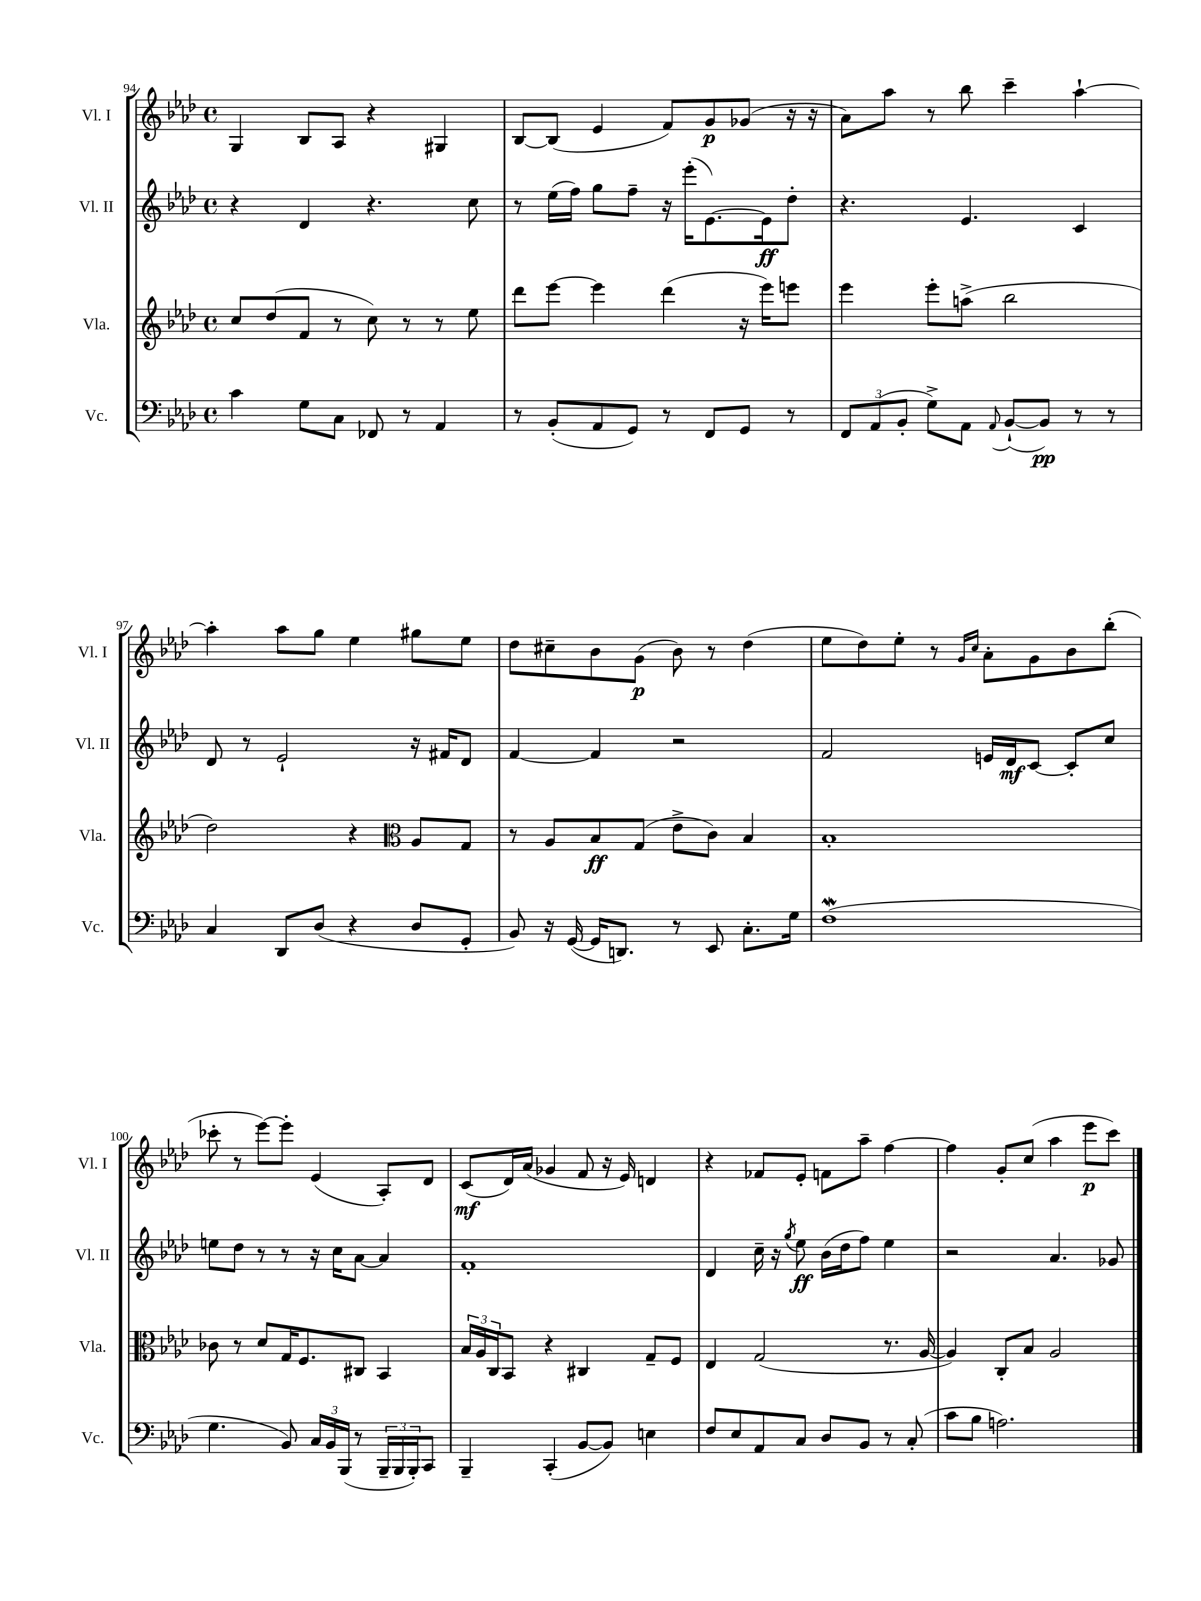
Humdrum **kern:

**kern	**dynam	**kern	**dynam	**kern	**dynam	**kern	**dynam
*part4	*part4	*part3	*part3	*part2	*part2	*part1	*part1
*staff4	*staff4	*staff3	*staff3	*staff2	*staff2	*staff1	*staff1
*I"Vc.	*	*I"Vla.	*	*I"Vl. II	*	*I"Vl. I	*
*I'Vc.	*	*I'Vla.	*	*I'Vl. II	*	*I'Vl. I	*
*clefF4	*	*clefG2	*	*clefG2	*	*clefG2	*
*k[b-e-a-d-]	*	*k[b-e-a-d-]	*	*k[b-e-a-d-]	*	*k[b-e-a-d-]	*
*M4/4	*	*M4/4	*	*M4/4	*	*M4/4	*
*met(c)	*	*met(c)	*	*met(c)	*	*met(c)	*
=94	=94	=94	=94	=94	=94	=94	=94
4c\	.	8cc/L	.	4r	.	4G/	.
.	.	(8dd-/	.	.	.	.	.
8G\L	.	8f/J	.	4d-/	.	8B-/L	.
8C\J	.	8r	.	.	.	8A-/J	.
8FF-X/	.	8cc\)	.	4.r	.	4r	.
8r	.	8r	.	.	.	.	.
4AA-/	.	8r	.	.	.	4G#X/	.
.	.	8ee-\	.	8cc\	.	.	.
=95	=95	=95	=95	=95	=95	=95	=95
8r	.	8ddd-\L	.	8r	.	[8B-/L	.
(8BB-'/L	.	[8eee-\J	.	(16ee-\LL	.	(8B-/J]	.
.	.	.	.	16ff\JJ)	.	.	.
8AA-/	.	4eee-\]	.	8gg\L	.	4e-/	.
8GG/J)	.	.	.	8ff~\J	.	.	.
8r	.	(4ddd-\	.	16r	.	8f/L)	.
.	.	.	.	(16eee-'\KL	.	.	.
8FF/L	.	.	.	[8.e-\)	.	8g/	p
8GG/J	.	16r	.	.	.	(8g-X/J	.
.	.	16eee-\KL)	.	16e-\k]	ff	.	.
8r	.	8eeen\J	.	8dd-'\J	.	16r	.
.	.	.	.	.	.	16r	.
=96	=96	=96	=96	=96	=96	=96	=96
12FF/L	.	4eee-\	.	4.r	.	8a-\L)	.
(12AA-/	.	.	.	.	.	.	.
.	.	.	.	.	.	8aa-\J	.
12BB-'/J	.	.	.	.	.	.	.
8G^\L)	.	8eee-'\L	.	.	.	8r	.
8AA-\J	.	(8aan^\J	.	4.e-/	.	8bb-\	.
8qqAA-/	.	.	.	.	.	.	.
([8BB-`/L	.	2bb-\	.	.	.	4ccc~\	.
8BB-/J])	pp	.	.	.	.	.	.
8r	.	.	.	4c/	.	[4aa-`\	.
8r	.	.	.	.	.	.	.
!!LO:LB:g=z
=97	=97	=97	=97	=97	=97	=97	=97
4C/	.	2dd-\)	.	8d-/	.	4aa-'\]	.
.	.	.	.	8r	.	.	.
8DD-/L	.	.	.	2e-`/	.	8aa-\L	.
(8D-/J	.	.	.	.	.	8gg\J	.
4r	.	4r	.	.	.	4ee-\	.
*	*	*clefC3	*	*	*	*	*
8D-/L	.	8A-/L	.	16r	.	8gg#X\L	.
.	.	.	.	16f#X/KL	.	.	.
8GG'/J	.	8G/J	.	8d-/J	.	8ee-\J	.
=98	=98	=98	=98	=98	=98	=98	=98
8BB-/)	.	8r	.	[4f/	.	8dd-\L	.
16r	.	8A-/L	.	.	.	8cc#X~\	.
([16GG/	.	.	.	.	.	.	.
16GG/KL]	.	8B-/	ff	4f/]	.	8b-\	.
8.DDn/J)	.	.	.	.	.	.	.
.	.	(8G/J	.	.	.	(8g\J	p
8r	.	8e-^\L	.	2r	.	8b-\)	.
8EE-/	.	8c\J)	.	.	.	8r	.
8.C'\L	.	4B-/	.	.	.	(4dd-\	.
16G\Jk	.	.	.	.	.	.	.
=99	=99	=99	=99	=99	=99	=99	=99
(1FW	.	1B-'	.	2f/	.	8ee-\L	.
.	.	.	.	.	.	8dd-\)	.
.	.	.	.	.	.	8ee-'\J	.
.	.	.	.	.	.	8r	.
.	.	.	.	.	.	16qqg/LL	.
.	.	.	.	.	.	16qqcc/JJ	.
.	.	.	.	16en/LL	.	8a-'\L	.
.	.	.	.	16d-/J	mf	.	.
.	.	.	.	[8c/J	.	8g\	.
.	.	.	.	8c'/L]	.	8b-\	.
.	.	.	.	8cc/J	.	(8bb-'\J	.
!!LO:LB:g=z
=100	=100	=100	=100	=100	=100	=100	=100
4.G\	.	8c-X\	.	8een\L	.	8ccc-X'\	.
.	.	8r	.	8dd-\J	.	8r	.
.	.	8d-/L	.	8r	.	[8eee-\L)	.
8BB-/)	.	16G/K	.	8r	.	8eee-'\J]	.
.	.	8.F/	.	.	.	.	.
24C/LL	.	.	.	16r	.	(4e-/	.
24BB-/	.	.	.	.	.	.	.
.	.	.	.	16cc\KL	.	.	.
(24BBB-/JJ	.	.	.	.	.	.	.
8r	.	8C#X/J	.	[8a-\J	.	.	.
24BBB-~/LL	.	4BB-/	.	4a-/]	.	8A-'/L)	.
24BBB-/	.	.	.	.	.	.	.
24BBB-'/J)	.	.	.	.	.	.	.
8CC/J	.	.	.	.	.	8d-/J	.
=101	=101	=101	=101	=101	=101	=101	=101
4BBB-~/	.	24B-/LL	.	1f'	.	(8c/L	mf
.	.	24A-/	.	.	.	.	.
.	.	24C/J	.	.	.	.	.
.	.	8BB-/J	.	.	.	16d-/L)	.
.	.	.	.	.	.	(16a-/JJ	.
(4CC'/	.	4r	.	.	.	4g-X/	.
[8BB-/L	.	4C#X/	.	.	.	8f/	.
8BB-/J])	.	.	.	.	.	16r	.
.	.	.	.	.	.	16e-/)	.
4En\	.	8G~/L	.	.	.	4dn/	.
.	.	8F/J	.	.	.	.	.
=102	=102	=102	=102	=102	=102	=102	=102
8F/L	.	4E-/	.	4d-/	.	4r	.
8E-/	.	.	.	.	.	.	.
8AA-/	.	(2G/	.	16cc~\	.	8f-X/L	.
.	.	.	.	16r	.	.	.
.	.	.	.	8qgg/	.	.	.
8C/J	.	.	.	8ee-\	ff	8e-'/J	.
8D-/L	.	.	.	(16b-\LL	.	8fn\L	.
.	.	.	.	16dd-\J	.	.	.
8BB-/J	.	.	.	8ff\J)	.	8aa-~\J	.
8r	.	8.r	.	4ee-\	.	[4ff\	.
(8C'/	.	.	.	.	.	.	.
.	.	[16A-/	.	.	.	.	.
=103	=103	=103	=103	=103	=103	=103	=103
8c\L	.	4A-/])	.	2r	.	4ff\]	.
8B-\J	.	.	.	.	.	.	.
2.An\)	.	8C'/L	.	.	.	8g'/L	.
.	.	8B-/J	.	.	.	(8cc/J	.
.	.	2A-/	.	4.a-/	.	4aa-\	.
.	.	.	.	.	.	8eee-\L	p
.	.	.	.	8g-X/	.	8ccc\J)	.
==	==	==	==	==	==	==	==
*-	*-	*-	*-	*-	*-	*-	*-
